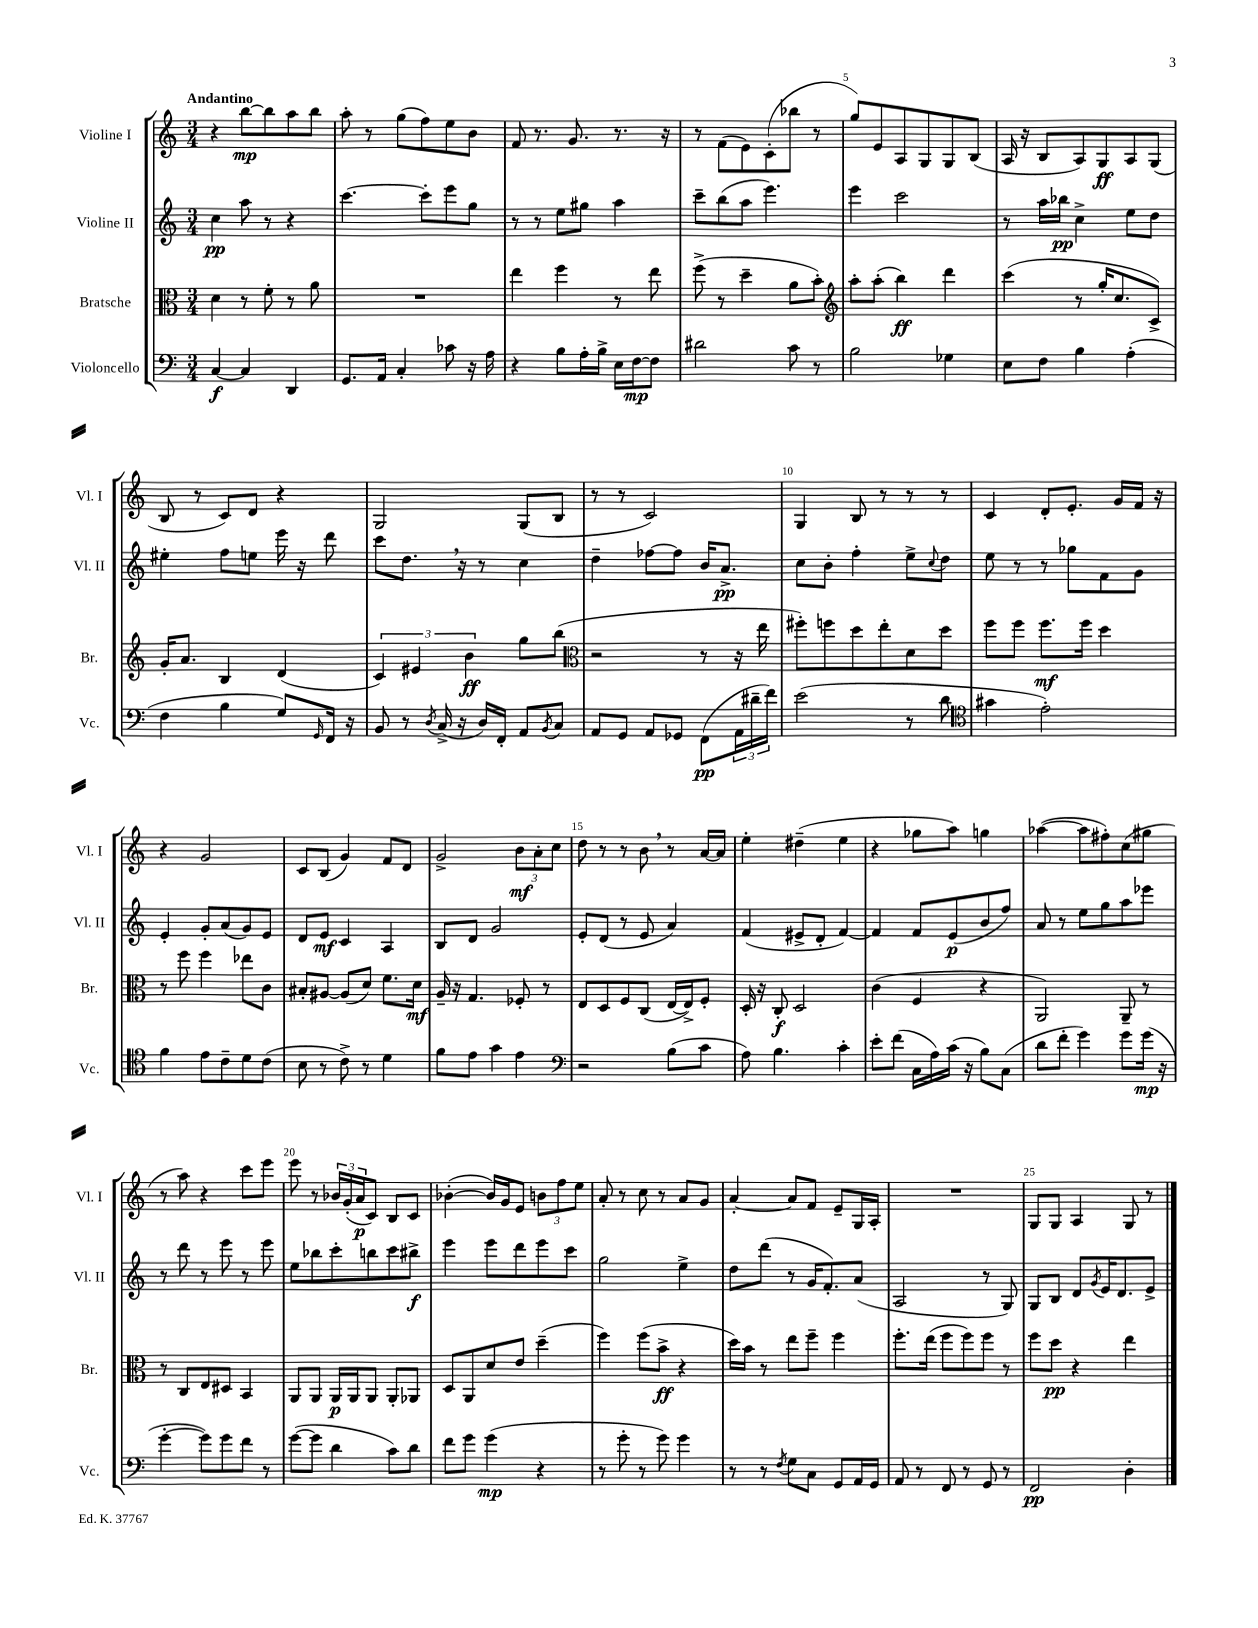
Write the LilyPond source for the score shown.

<<
\new StaffGroup <<
\new Staff = "s0" \with { instrumentName = "Violine I" shortInstrumentName = "Vl. I" } {
    \clef treble \key c \major \numericTimeSignature \time 3/4 \tempo "Andantino"
    r4 b''8~\mp b''8 a''8 b''8 |
    a''8-. r8 g''8( f''8) e''8 b'8 |
    f'8 r8. g'8. r8. r16 |
    r8 f'8( e'8) c'8-.( bes''8 r8 |
    g''8) e'8 a8 g8 g8 b8( |
    a16 r16 b8 a8) g8\ff a8 g8( |
    b8 r8 c'8) d'8 r4 |
    g2 g8( b8 |
    r8 r8 c'2) |
    g4 b8 r8 r8 r8 |
    c'4 d'8-. e'8.-. g'16 f'16 r16 |
    r4 g'2 |
    c'8 b8( g'4) f'8 d'8 |
    g'2-> \tuplet 3/2 { b'8\mf a'8-. c''8 } |
    d''8 r8 r8 b'8 \breathe r8 a'16~ a'16 |
    e''4-. dis''4--( e''4 |
    r4 ges''8 a''8) g''4 |
    aes''4~( aes''8 fis''8-.) c''8( gis''8 |
    r8 a''8) r4 c'''8 e'''8 |
    e'''8 r8 \tuplet 3/2 { bes'16 g'16-.( a'16\p } c'8) b8 c'8 |
    bes'4~-.( bes'16) g'16 e'8 \tuplet 3/2 { b'8 f''8 e''8 } |
    a'8-. r8 c''8 r8 a'8 g'8 |
    a'4~-. a'8 f'8 e'8-- g16 a16-. |
    R2. |
    g8 g8 a4 g8 r8 \bar "|." |
}
\new Staff = "s1" \with { instrumentName = "Violine II" shortInstrumentName = "Vl. II" } {
    \clef treble \key c \major \numericTimeSignature \time 3/4
    c''4\pp a''8 r8 r4 |
    c'''4.~ c'''8-. e'''8 g''8 |
    r8 r8 e''8 gis''8 a''4 |
    c'''8-- b''8( a''8 e'''4.) |
    e'''4 c'''2 |
    r8 a''16 bes''16\pp c''4-> e''8 d''8 |
    eis''4-. f''8 e''8 e'''16 r16 d'''8 |
    c'''8 d''8. \breathe r16 r8 c''4 |
    d''4-- fes''8~ fes''8 b'16 a'8.->\pp |
    c''8 b'8-. f''4-. e''8-> \appoggiatura { c''8 } d''8 |
    e''8 r8 r8 ges''8 f'8 g'8 |
    e'4-. g'8-. a'8( g'8) e'8 |
    d'8 e'8\mf c'4 a4 |
    b8 d'8 g'2 |
    e'8-. d'8( r8 e'8 a'4) |
    f'4( eis'8-> d'8-. f'4~) |
    f'4 f'8 e'8\p( b'8 f''8) |
    a'8 r8 e''8 g''8 a''8 ees'''8 |
    r8 d'''8 r8 e'''8 r8 e'''8 |
    e''8 bes''8 c'''8-. b''8 c'''8 bis''8->\f |
    e'''4 e'''8 d'''8 e'''8 c'''8 |
    g''2 e''4-> |
    d''8 d'''8( r8 g'16 f'8.-.) a'8( |
    a2 r8 g8) |
    g8 b8 d'8 \acciaccatura { g'8 } e'16 d'8. e'8-> \bar "|." |
}
\new Staff = "s2" \with { instrumentName = "Bratsche" shortInstrumentName = "Br." } {
    \clef alto \key c \major \numericTimeSignature \time 3/4
    d'4 r8 f'8-. r8 a'8 |
    R2. |
    e''4 f''4 r8 e''8 |
    f''8->( r8 d''4-- a'8 b'8-.) |
    \clef treble a''8-. a''8-.( b''4\ff) d'''4 |
    c'''4( r8 g''16-. c''8. c'8->) |
    g'16-. a'8. b4 d'4( |
    \tuplet 3/2 { c'4) eis'4 b'4\ff } g''8 b''8( |
    \clef alto r2 r8 r16 e''16 |
    fis''8-.) f''8 d''8 e''8-. d'8 d''8 |
    f''8 f''8 f''8.\mf f''16 d''4 |
    r8 f''8 f''4 ees''8 c'8 |
    bis8-. ais8~ ais8( d'8) f'8. d'16\mf |
    a16-- r16 g4. fes8-. r8 |
    e8 d8 f8 c8( e16~ e16->) f8-. |
    d16-. r16 c8-.\f d2 |
    c'4( f4 r4 |
    a,2) a,8-- r8 |
    r8 c8 e8 dis8 b,4 |
    a,8 a,8 a,16\p a,16 a,8 a,8-. aes,8 |
    d8 a,8 d'8 e'8 d''4--( |
    f''4) f''8( b'8->\ff r4 |
    d''16) b'16 r8 e''8 f''8-- f''4 |
    f''8.-. e''16( f''8 f''8) f''8 r8 |
    f''8 d''8\pp r4 e''4 \bar "|." |
}
\new Staff = "s3" \with { instrumentName = "Violoncello" shortInstrumentName = "Vc." } {
    \clef bass \key c \major \numericTimeSignature \time 3/4
    c4~\f c4 d,4 |
    g,8. a,16 c4-. ces'8 r16 a16 |
    r4 b8 a16-. b16-> e16 f16~\mp f8 |
    dis'2 c'8 r8 |
    b2 ges4 |
    e8 f8 b4 a4-.( |
    f4 b4 g8) \grace { g,16 } f,16 r16 |
    b,8 r8 \acciaccatura { d8 } c16->( r16 d16) f,16-. a,8 \acciaccatura { b,8 } c8 |
    a,8 g,8 a,8 ges,8 f,8\pp( \tuplet 3/2 { a,16 dis'16-- f'16) } |
    e'2( r8 d'8 |
    \clef tenor gis'4 e'2-.) |
    f'4 e'8 c'8-- d'8 c'8( |
    b8 r8 c'8->) r8 d'4 |
    f'8 e'8 g'4 e'4 |
    \clef bass r2 b8( c'8 |
    a8) b4. c'4-. |
    e'8-. f'8( c16 a16) c'16( r16 b8) c8( |
    d'8 f'8-. g'4) g'8 g'16\mp( r16 |
    g'4~-. g'8) g'8 f'8 r8 |
    g'8~( g'8 d'4 c'8) d'8 |
    f'8 g'8 g'4\mp( r4 |
    r8 g'8-. r8 g'8) g'4 |
    r8 r8 \acciaccatura { f8 } g8 c8 g,8 a,16 g,16 |
    a,8 r8 f,8 r8 g,8 r8 |
    f,2\pp d4-. \bar "|." |
}
>>
>>
\layout { \context { \Score \override BarNumber.break-visibility = ##(#f #t #t) barNumberVisibility = #(every-nth-bar-number-visible 5) } }
